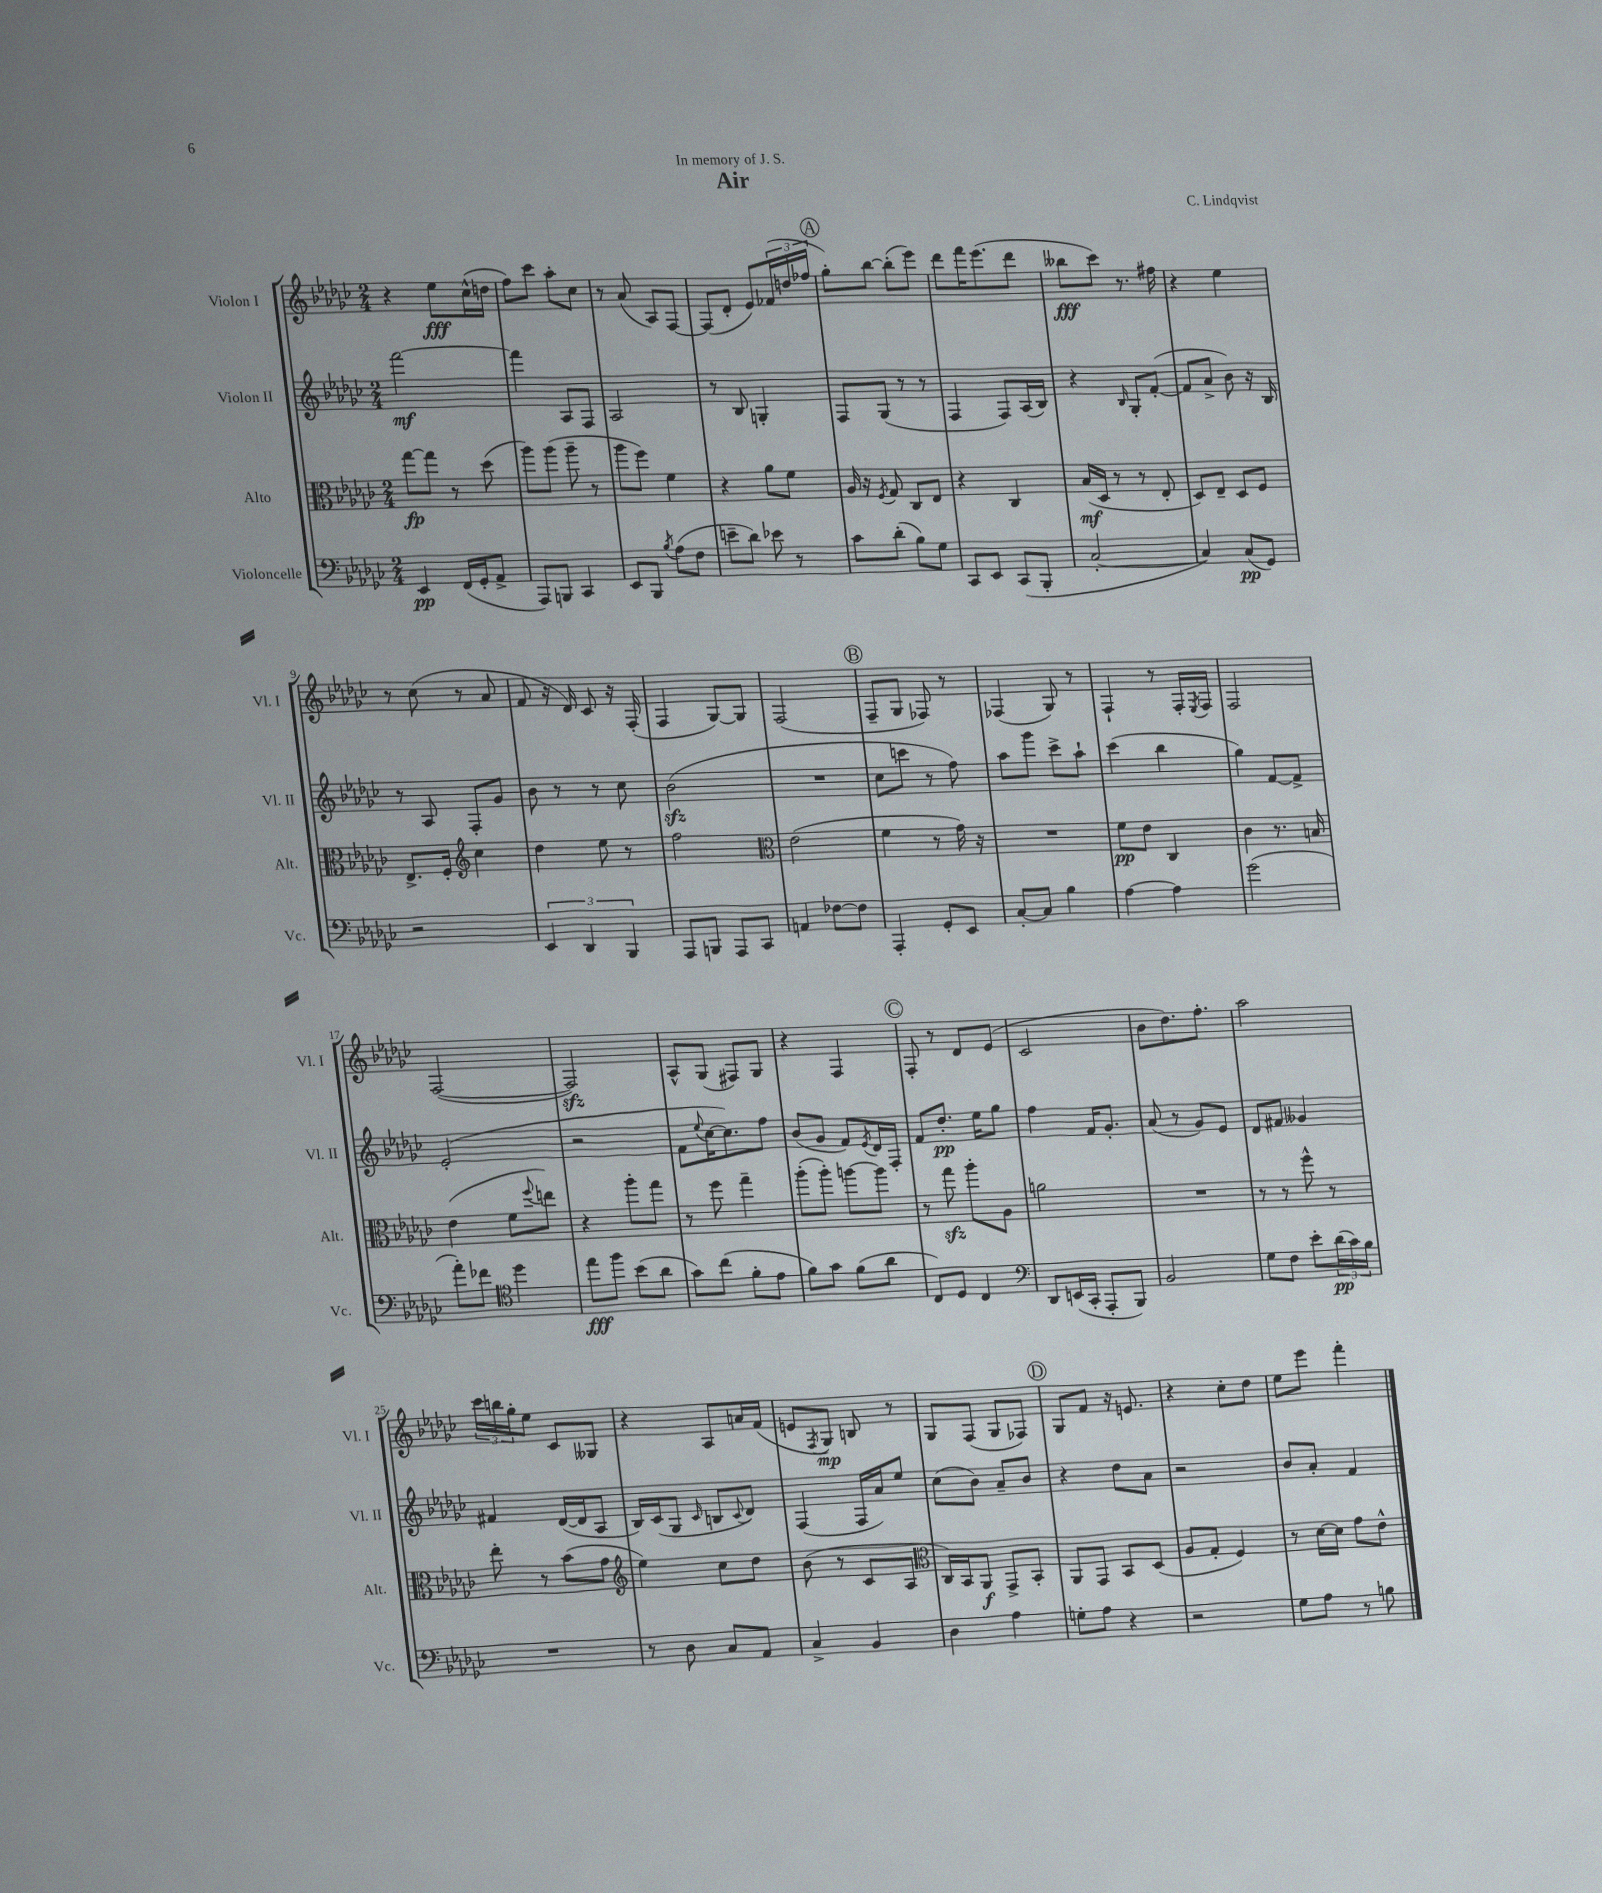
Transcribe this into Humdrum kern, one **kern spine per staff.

**kern	**kern	**kern	**kern
*staff4	*staff3	*staff2	*staff1
*clefF4	*clefC3	*clefG2	*clefG2
*k[b-e-a-d-g-c-]	*k[b-e-a-d-g-c-]	*k[b-e-a-d-g-c-]	*k[b-e-a-d-g-c-]
*M2/4	*M2/4	*M2/4	*M2/4
4EE-/	[8gg-\L	[2fff\	4r
.	8gg-\]J	.	.
(16FF/LL	8r	.	8ee-\L
16GG-'/J	.	.	.
8AA-^/J	(8dd-\	.	(16cc-^^\L
.	.	.	16dd\JJ
=	=	=	=
8AAA-/L)	8aa-\L)	4fff\]	8ff\L)
8BBB/J	(8aa-\J	.	8ccc-\J
4CC-/	8aa-~\	8A-/L	8aa-'\L
.	8r	8F/J	8cc-\J
=	=	=	=
8EE-/L	8aa-\L	2A-/	8r
8BBB-/J	8ff\J)	.	(8a-/
8qB-/	.	.	.
(8A-\L	4f\	.	8A-/L)
8F\J	.	.	[8F/J
=	=	=	=
8e~\L	4r	8r	(8F/]L
8d-\J)	.	8B-/	8d-'/J
8e-\	8a-\L	4G'/	8e-/L)
8r	8f\J	.	(24f-/L
.	.	.	24dd/
.	.	.	24ff-/JJ
=	=	=	=
8c-\L	16A-/	8F/L	8gg-'\L)
.	16r	.	.
.	8qF/	.	.
(8d-'\J	8G-/	(8G-/J	[8bb-\J
8B-\L)	8C-/L	8r	(8bb-'\]L
8G-\J	8E-/J	8r	8eee-\J)
=	=	=	=
8CC-/L	4r	4F/	8ddd-\L
8EE-/J	.	.	16fff\K
.	.	.	(8.eee-\
(8CC-/L	4C-/	8F/L)	.
8BBB-'/J	.	(16A-/L	8ddd-\J
.	.	16B-/JJ)	.
=	=	=	=
[2C-'/	(16B-/LL	4r	8bb--\L
.	16D-/JJ	.	.
.	8r	.	8ccc-\J)
.	.	16qqB-/	.
.	8r	8G-'/L	8.r
.	8E-'/	([8f'/J	.
.	.	.	16ff#\
=	=	=	=
4C-/])	8D-/L)	8f/]L	4r
.	8E-~/J	8a-^/J	.
(8C-/L	8D-/L	8b-\)	4ee-\
8GG-/J)	8F/J	16r	.
.	.	16B-/	.
=	=	=	=
2r	8.E-^/L	8r	8r
.	.	8A-/	(8cc-\
.	16F'/Jk	.	.
*	*clefG2	*	*
.	4cc-\	8F'/L	8r
.	.	8g-/J	8a-/
=	=	=	=
6EE-/	4dd-\	8b-\	8f/
.	.	8r	16r
6DD-/	.	.	.
.	.	.	16d-/)
.	8ee-\	8r	8c-/
6BBB-/	.	.	.
.	8r	8cc-\	16r
.	.	.	(16F'/
=	=	=	=
8AAA-/L	2ff\	(2b-\	4F/
8BBB/J	.	.	.
8AAA-/L	.	.	[8G-/L)
8CC-/J	.	.	8G-/]J
=	=	=	=
*	*clefC3	*	*
4AA/	(2e-\	2r	(2F/
[8F-\L	.	.	.
8F-\]J	.	.	.
=	=	=	=
4AAA-'/	4f\	8cc-\L	8F~/L
.	.	8ccc\J	8G-/J
8GG-'/L	8r	8r	8F-/)
8EE-/J	16g-\)	8ff\)	8r
.	16r	.	.
=	=	=	=
[8C-'/L	2r	8aa-\L	(4F-/
8C-/]J	.	8ggg-\J	.
4B-\	.	8ccc-^\L	8G-/)
.	.	8aa-`\J	8r
=	=	=	=
[4A-\	8f\L	(4ccc-\	4F`/
.	8e-\J	.	.
4A-\]	4C-/	4bb-\	8r
.	.	.	16F'/LL
.	.	.	8qE-/
.	.	.	16F/JJ
=	=	=	=
(2g-\	4c-\	4gg-\)	2F/
.	8.r	[8f/L	.
.	.	8f^/]J	.
.	16B/	.	.
=	=	=	=
8a-'\L)	(4e-\	(2e-'/	([2F/
8f-\J	.	.	.
*clefC4	*	*	*
4dd-\	8f\L	.	.
.	8qqff/	.	.
.	8ee\J)	.	.
=	=	=	=
8ee-\L	4r	2r	2F/])
8ff\J	.	.	.
(8b-\L	8aa-'\L	.	.
8a-\J	8gg-\J	.	.
=	=	=	=
8g-\L)	8r	8f\L	8A-^^/L
.	.	8qqee-/	.
(8cc-\J	8ff\	[16cc-\K	(8G-/J
.	.	8.cc-\])	.
8f'\L	4gg-~\	.	8F#/L)
8e-\J	.	8ff\J	8G-/J
=	=	=	=
8f\L)	(8aa-'\L	(8b-/L	4r
8g-\J	8aa-'\J)	8g-/J	.
(8f\L	[8aa\L	8f/L)	4F/
.	.	8qe-/	.
8a-\J	8aa\]J	16d-/L	.
.	.	16F'/JJ	.
=	=	=	=
8C-/L)	8r	8f/L	8F'/
8D-/J	8gg-\	8.dd-'/J	8r
4C-/	8aa-'\L	.	8d-/L
.	.	16ee-\LK	.
.	8A-\J	8gg-\J	(8e-/J
=	=	=	=
*clefF4	*	*	*
8DD-/L	2a\	4ff\	2c-/
(16EE/L	.	.	.
16CC-'/JJ	.	.	.
8AAA-'/L	.	16f/LK	.
.	.	8.g-'/J	.
8BBB-/J)	.	.	.
=	=	=	=
2BB-/	2r	(8a-/	8b-\L
.	.	8r	8.dd-\)
.	.	8g-/L)	.
.	.	.	8.ff'\J
.	.	8e-/J	.
=	=	=	=
8G-\L	8r	8d-/L	2aa-\
8F\J	8r	8f#/J	.
8e-'\L	8ff^^\	4g--/	.
(24d-\L	8r	.	.
24c-\)	.	.	.
24B-\JJ	.	.	.
=	=	=	=
2r	8ee-'\	4f#/	24ccc-\LL
.	.	.	24bb\
.	.	.	24gg-'\J
.	8r	.	8ee-\J
.	(8b-\L	([16d-/LL	8c-/L
.	.	16d-/]J	.
.	8g-\J	8A-/J	8G--/J
=	=	=	=
*	*clefG2	*	*
8r	4ee-\)	16B-/LL)	4r
.	.	(16c-/J	.
8D-\	.	8G-/J	.
.	.	16qqc-/	.
8C-/L	8cc-\L	8B/L	8A-/L
.	.	8qqc-/	.
8AA-/J	8dd-\J	8d-/J)	16a/L
.	.	.	(16f/JJ
=	=	=	=
4C-^/	(8b-\	(4F/	8e/L
.	.	.	8qF/
.	8r	.	8G-/J)
4BB-/	8c-/L	16F/LL	8B/
.	.	16a-/J)	.
.	8A-/J	8ee-/J	8r
=	=	=	=
*	*clefC3	*	*
4D-\	16C-/LL)	(8cc-\L	8G-/L
.	16BB-/J	.	.
.	8AA-/J	8b-\J)	(8F/J
4A-\	8GG-^/L	8a-~/L	8G-/L
.	8BB-'/J	8b-/J	8F-/J)
=	=	=	=
8G'\L	8AA-/L	4r	8G-/L
8A-\J	8GG-/J	.	8f/J
4r	8BB-/L	8dd-\L	16r
.	.	.	8.e/
.	(8D-/J	8a-\J	.
=	=	=	=
2r	8A-/L	2r	4r
.	8G-'/J	.	.
.	4F/)	.	8cc-'\L
.	.	.	8dd-\J
=	=	=	=
8G-\L	8r	8b-/L	8ee-\L
8A-\J	[16d-\LL	8a-'/J	8eee-\J
.	16d-\]JJ	.	.
8r	8g-\L	4f/	4fff'\
8B\	8e-^^\J	.	.
==	==	==	==
*-	*-	*-	*-
